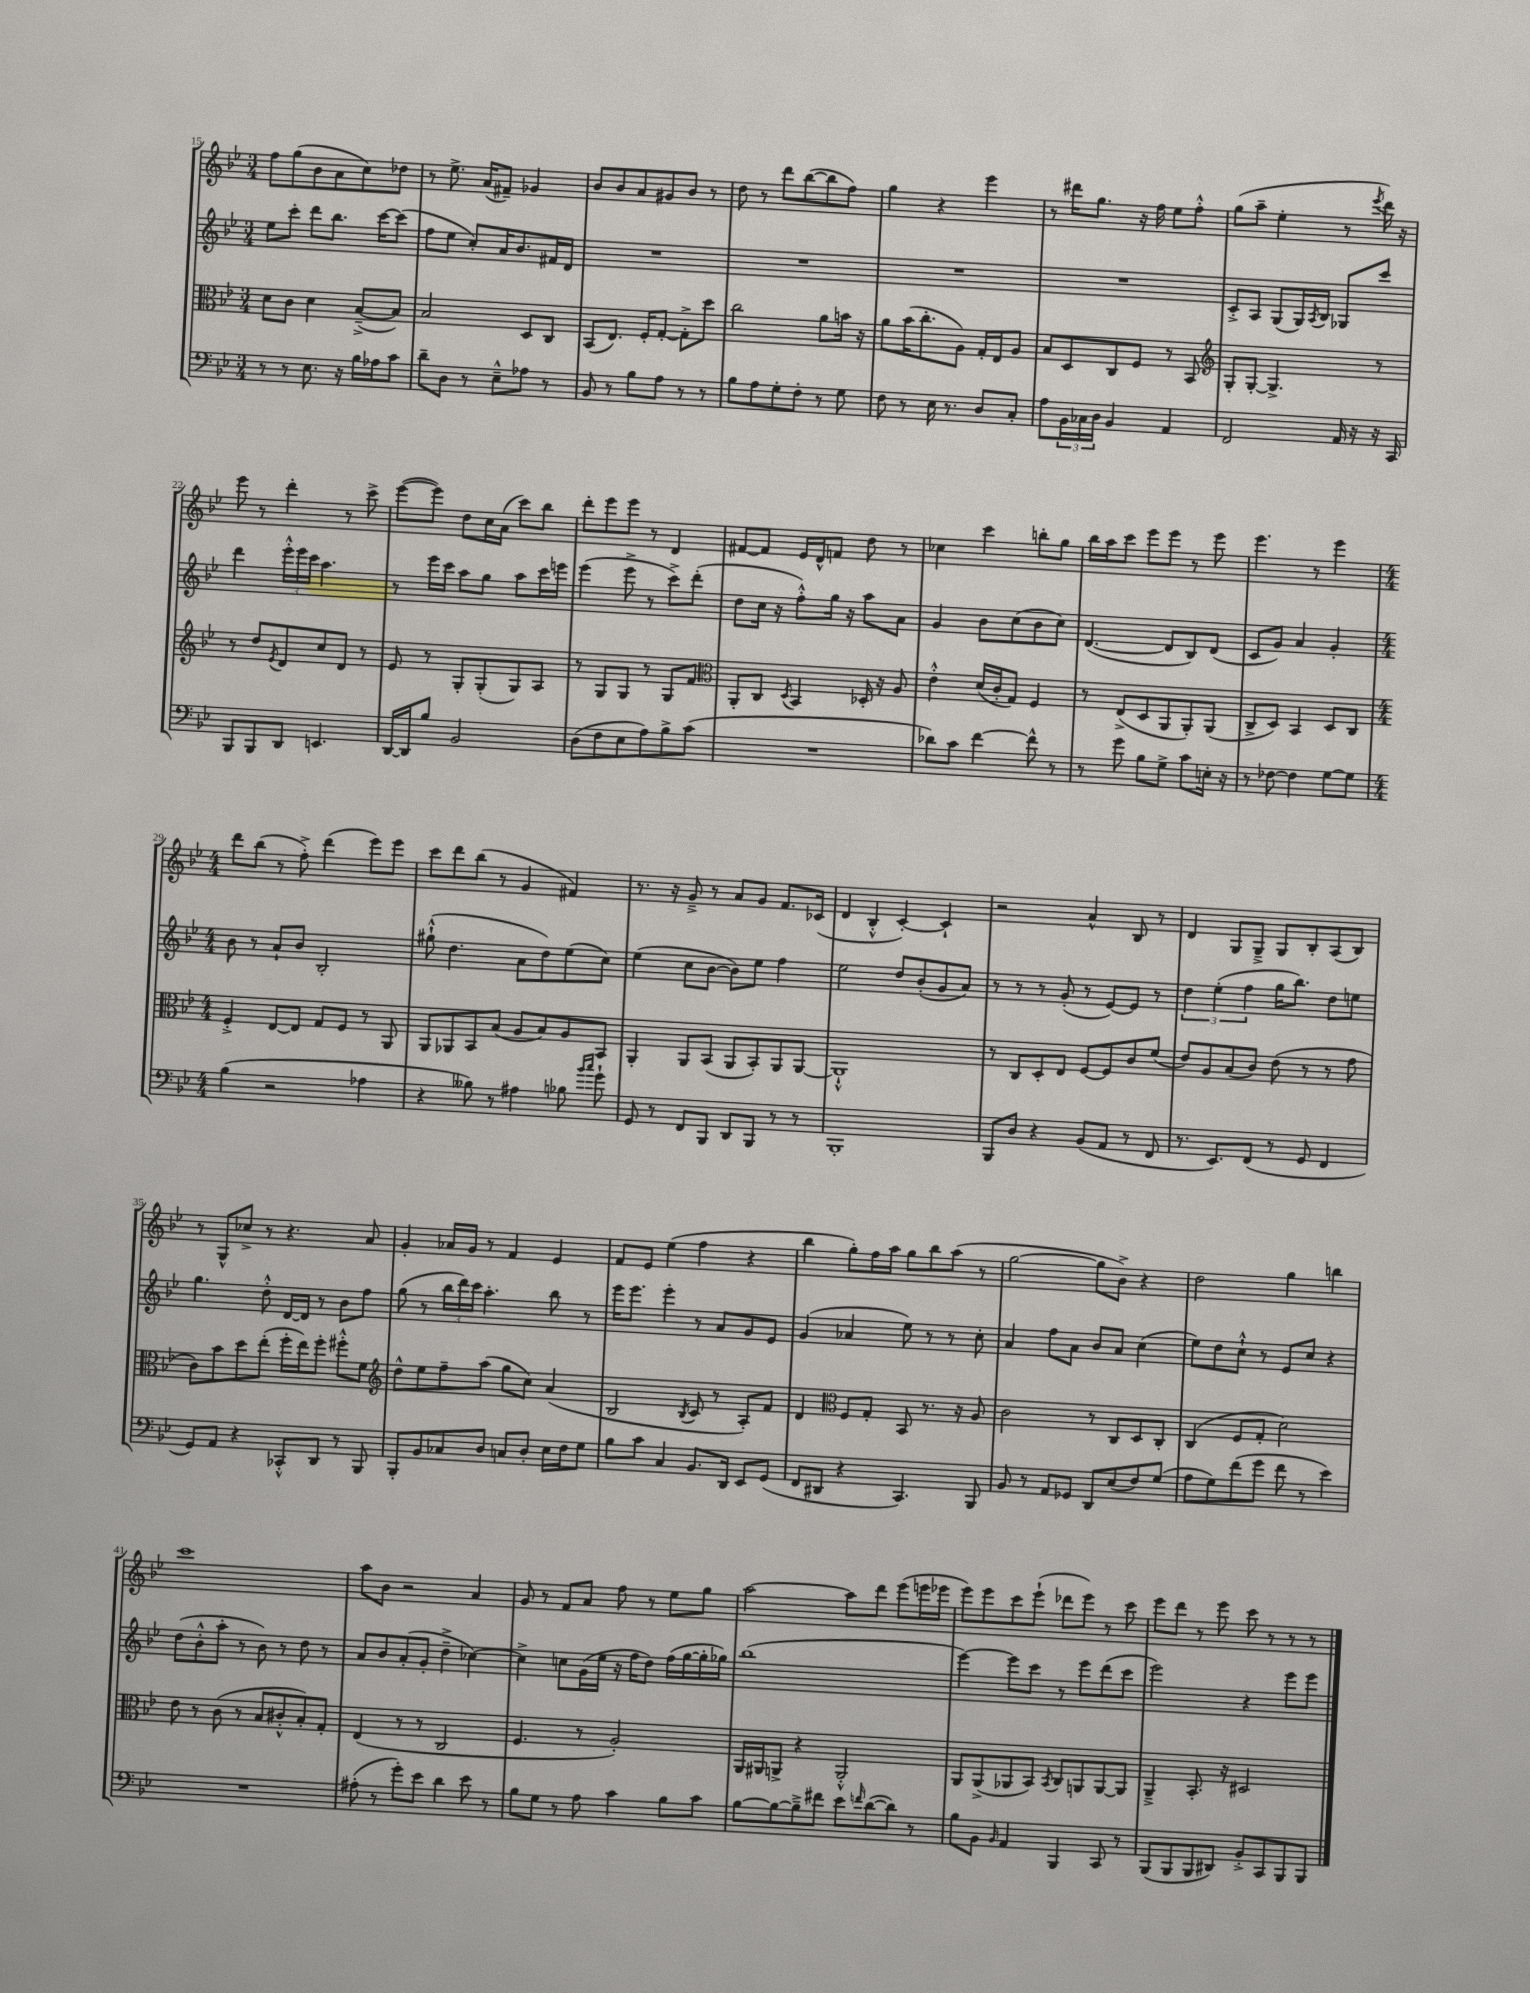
<<
\new StaffGroup <<
\new Staff = "s0" {
    \clef treble \key bes \major \numericTimeSignature \time 3/4
    f''8 g''8( bes'8 a'8 c''8) des''8 |
    r8 ees''8.-> a'16( fis'8--) ges'4 |
    bes'8 bes'8 a'8 gis'8 bes'8 r8 |
    d''8 r8 d'''8 bes''8~( bes''8 f''8) |
    g''4 r4 ees'''4 |
    r8 dis'''16 g''8. r16 f''16 ees''8 f''8-.-^ |
    g''8( a''8-- ees''4-. r8 \acciaccatura { ees'''8 } d'''16) r16 |
    ees'''8 r8 d'''4-. r8 c'''8-> |
    ees'''8~( ees'''8) d''8 c''16 a'16( c'''8) bes''8 |
    d'''8-. ees'''8 ees'''8 r8 d'4 |
    fis'8~ fis'8 ees'16 d'16-^ f'8 d''8 r8 |
    ces''4 c'''4 b''8-. g''8 |
    bes''16 a''16 c'''8 ees'''8 ees'''8 r8 ees'''8 |
    ees'''4. r8 ees'''4 |
    \numericTimeSignature \time 4/4 d'''8 bes''8( r8 f''8-.->) d'''4( ees'''8) ees'''8 |
    c'''8 d'''8 bes''8( r8 g'4 fis'4) |
    r8. r16 g'8---> r8 a'8 g'8 f'8. ces'16( |
    d'4 bes4-.-^ c'4~-.) c'4-! |
    r2 a'4-^ bes8 r8 |
    d'4 g8 g8---> g8 bes8-. a8( bes8) |
    r8 g8-^ ces''8-> r8 r4. a'8 |
    g'4-. aes'16 g'16 r8 f'4 ees'4 |
    f'8 ees'8 ees''4( f''4 r4 |
    bes''4 g''8-.) f''16 a''16 g''8 bes''8 a''8( r8 |
    g''2~ g''8 bes'8->) r4 |
    d''2 g''4 b''4 |
    c'''1 |
    a''8 bes'8 r2 a'4 |
    g'8 r8 f'8 a'8 f''8 r8 ees''8 g''8 |
    a''2~ a''8 d'''8 ees'''8( e'''16 ees'''16 |
    ees'''8) ees'''8 c'''8 ees'''8-!( des'''8 ees'''8) r8 c'''8 |
    ees'''8 d'''8 r8 ees'''8 c'''8 r8 r8 r8 \bar "|." |
}
\new Staff = "s1" {
    \clef treble \key bes \major \numericTimeSignature \time 3/4
    ees''8 c'''8-. d'''8 bes''8. c'''16~ c'''8( |
    f''8 ees''8 c''8-.) a'16 bes'8. fis'16 d'16 |
    R2. |
    R2. |
    R2. |
    R2. |
    c'8-.-> a8 g8( g16) \acciaccatura { a8 } bes16 ges8 c'''8 |
    d'''4 \tuplet 3/2 { ees'''16-.-^ ees'''16 c'''16 } a''4. |
    r8 ees'''16 c'''16 a''8 g''8 a''8 c'''16 e'''16 |
    ees'''4( ees'''8-> r8 c'''8->) d'''8-.( |
    d''8 c''16 r16 f''8-.-^) g''16 r16 a''8 a'8 |
    g'4 bes'8 c''8( bes'8 c''8) |
    d'4.~( d'8 bes8) d'8( |
    c'8 g'8) a'4 g'4-. |
    \numericTimeSignature \time 4/4 bes'8 r8 a'8-! bes'8 bes2-. |
    gis''8-!-^( d''4. a'8 d''8) ees''8( c''8) |
    ees''4( c''8 bes'8~ bes'8) ees''8 f''4 |
    ees''2 d''8 bes'8-.( g'8 a'8) |
    r8 r8 r8 g'8-.( r8 ees'8~) ees'8 r8 |
    \tuplet 3/2 { d''4 ees''4-.( f''4 } g''16 bes''8.) d''8 e''8 |
    g''4. d''8-.-^ d'16~ d'16 r8 bes'8 f''8 |
    g''8( r8 \tuplet 3/2 { bes''16 d'''16) c'''16 } a''4.-. bes''8 r8 |
    ees'''16 ees'''8. ees'''4-. r8 a'8 g'8 ees'8 |
    g'4( aes'4 ees''8) r8 r8 c''8-. |
    a'4 f''8 a'8 bes'8 a'8 c''4( |
    ees''8) d''8 c''8-!-^ r8 ees'8 c''8 r4 |
    d''8( bes'8-.-^ a''8-. r8 bes'8) r8 d''8 r8 |
    a'8 bes'8 a'8-.( g'8-. d''4---> ces''4~) |
    ces''4-> c''8 g'16( ees''16 r16 f''16 d''8) f''16( g''16~ g''16-. ges''16) |
    bes''1( |
    ees'''4~) ees'''8 c'''8 r8 ees'''8 d'''8( c'''8 |
    ees'''2) r4 ees'''8 ees'''8 \bar "|." |
}
\new Staff = "s2" {
    \clef alto \key bes \major \numericTimeSignature \time 3/4
    d'8 c'8 d'4 bes8~--->( bes8) |
    bes2 d8 c8 |
    bes,8( ees8.) f16-. g8~-. g8-.-> d''8 |
    c''2 a'8 b'16 r16 |
    a'8 bes'16( c''8.-. a8) g16-. ees16 a8 |
    bes8 d8 c8 f8 r8 bes,8 |
    \clef treble g8-. g8~-. g4.-> r8 |
    r8 d''8 \acciaccatura { ees'8 } d'8 c''8 d'8 r8 |
    ees'8 r8 g8-. g8-.( g8) a8 |
    r8 g8 g8 r8 g8 f'8 |
    \clef alto a,8-. c8 \acciaccatura { d8 } bes,4 des16-. r16 a8 |
    ees'4-.-^ d'16( c'16-. g8) f4 |
    r8 ees8->( d8 a,8 a,8-.) a,8( |
    c8-> d8) bes,4 d8 c8 |
    \numericTimeSignature \time 4/4 f4-.-> ees8~ ees8 g8 f8 r8 a,8 |
    a,8 aes,8 bes,8 bes8( a8 bes8) a8 bes,8 |
    a,4-. a,8 bes,8( a,8 bes,8-.) a,8 a,8~ |
    a,1-!-^ |
    r8 c8 d8-. ees8 f8~ f8 c'8 f'8( |
    ees'8) a8 bes8( c'8) ees'8( r8 r8 g'8 |
    c'8) bes'8 d''8 ees''8-.( f''16-. ees''16) f''8-. fis''8-.-^ f'8 |
    \clef treble d''8-^ ees''8 f''8-- a''8( g''8 c''8) a'4( |
    bes2 \acciaccatura { bes8 } c'8 r8 a8-.) f'8 |
    d'4 \clef alto f8 g8-. bes,8 r8. r16 a8 |
    c'2 r8 c8 d8 c8-. |
    c4( f8 g8-. d'2) |
    ees'8 r8 c'8( r8 bes8 cis'8-.-^ bes8-.) g8-. |
    ees4( r8 r8 c2 |
    f4. r8 a2-.) |
    a,16 ais,16 a,8-> r4 a,2-.-^ |
    a,8 a,8->( aes,8 bes,8) \acciaccatura { bes,8 } c8 a,8 a,8~ a,8 |
    a,4---> bes,8.-. r16 dis2 \bar "|." |
}
\new Staff = "s3" {
    \clef bass \key bes \major \numericTimeSignature \time 3/4
    r8 r8 ees8. r16 bes16 aes16 c'8 |
    d'8-- d8 r8 ees8---^ aes8 r8 |
    bes,8 r8 bes8 a8 r8 r8 |
    bes8 a8 g8-. f8-. r8 g8 |
    f8 r8 ees16 r8. d8 c8-. |
    a8 \tuplet 3/2 { bes,16 ces16 d16 } bes,4 a,4 |
    f,2 a,16 r16 r16 c,16 |
    bes,,8 bes,,8 d,8 e,4. |
    d,16~ d,16 bes8 bes,2 |
    d8( f8 ees8 a8) bes8-> c'8( |
    R2. |
    des'8) c'8 f'4~ f'8-^ r8 |
    r8 g'8 bes8 g8-> c'8 e16-. r16 |
    r8 fes8~ fes4 g8~ g8 |
    \numericTimeSignature \time 4/4 bes4( r2 aes4 |
    r4 beses8) r8 ais4 bes8 \grace { bes'16 c''16 } g'8-! |
    g,8 r8 f,8 bes,,8 d,8 bes,,8 r8 r8 |
    bes,,1-. |
    bes,,8 d8 r4 bes,8( a,8 r8 f,8 |
    r8. ees,8.) f,8( r8 g,8 f,4 |
    g,8) a,8 r4 ces,8-.-^ d,8 r8 bes,,8 |
    bes,,8-. bes,8 ces8 d8 c8 d8-. ees16 f16 g8 |
    bes8 c'8 c4 bes,8. d,16 ees,8 g,8( |
    f,8 dis,8 r4 c,4.) bes,,8 |
    bes,8 r8 a,8 ges,8 d,8 ees8( f8) g8( |
    a8 g8) f'8( g'8 f'8 r8 ees'4) |
    R1 |
    ais8-.( r8 g'8-.) ees'8 d'4 ees'8 r8 |
    bes8 g8 r8 a8 c'4 bes8 c'8 |
    bes8~ bes8~ bes8---> fis'8 ees'8 \grace { f'16 } d'8~( d'8) r8 |
    bes8 bes,8 \grace { bes,16 } a,4 bes,,4 c,8 r8 |
    bes,,8( bes,,8 bes,,8 dis,8) bes,8-.-> c,8 bes,,8 bes,,8 \bar "|." |
}
>>
>>
\layout { \context { \Score currentBarNumber = #15 } }
